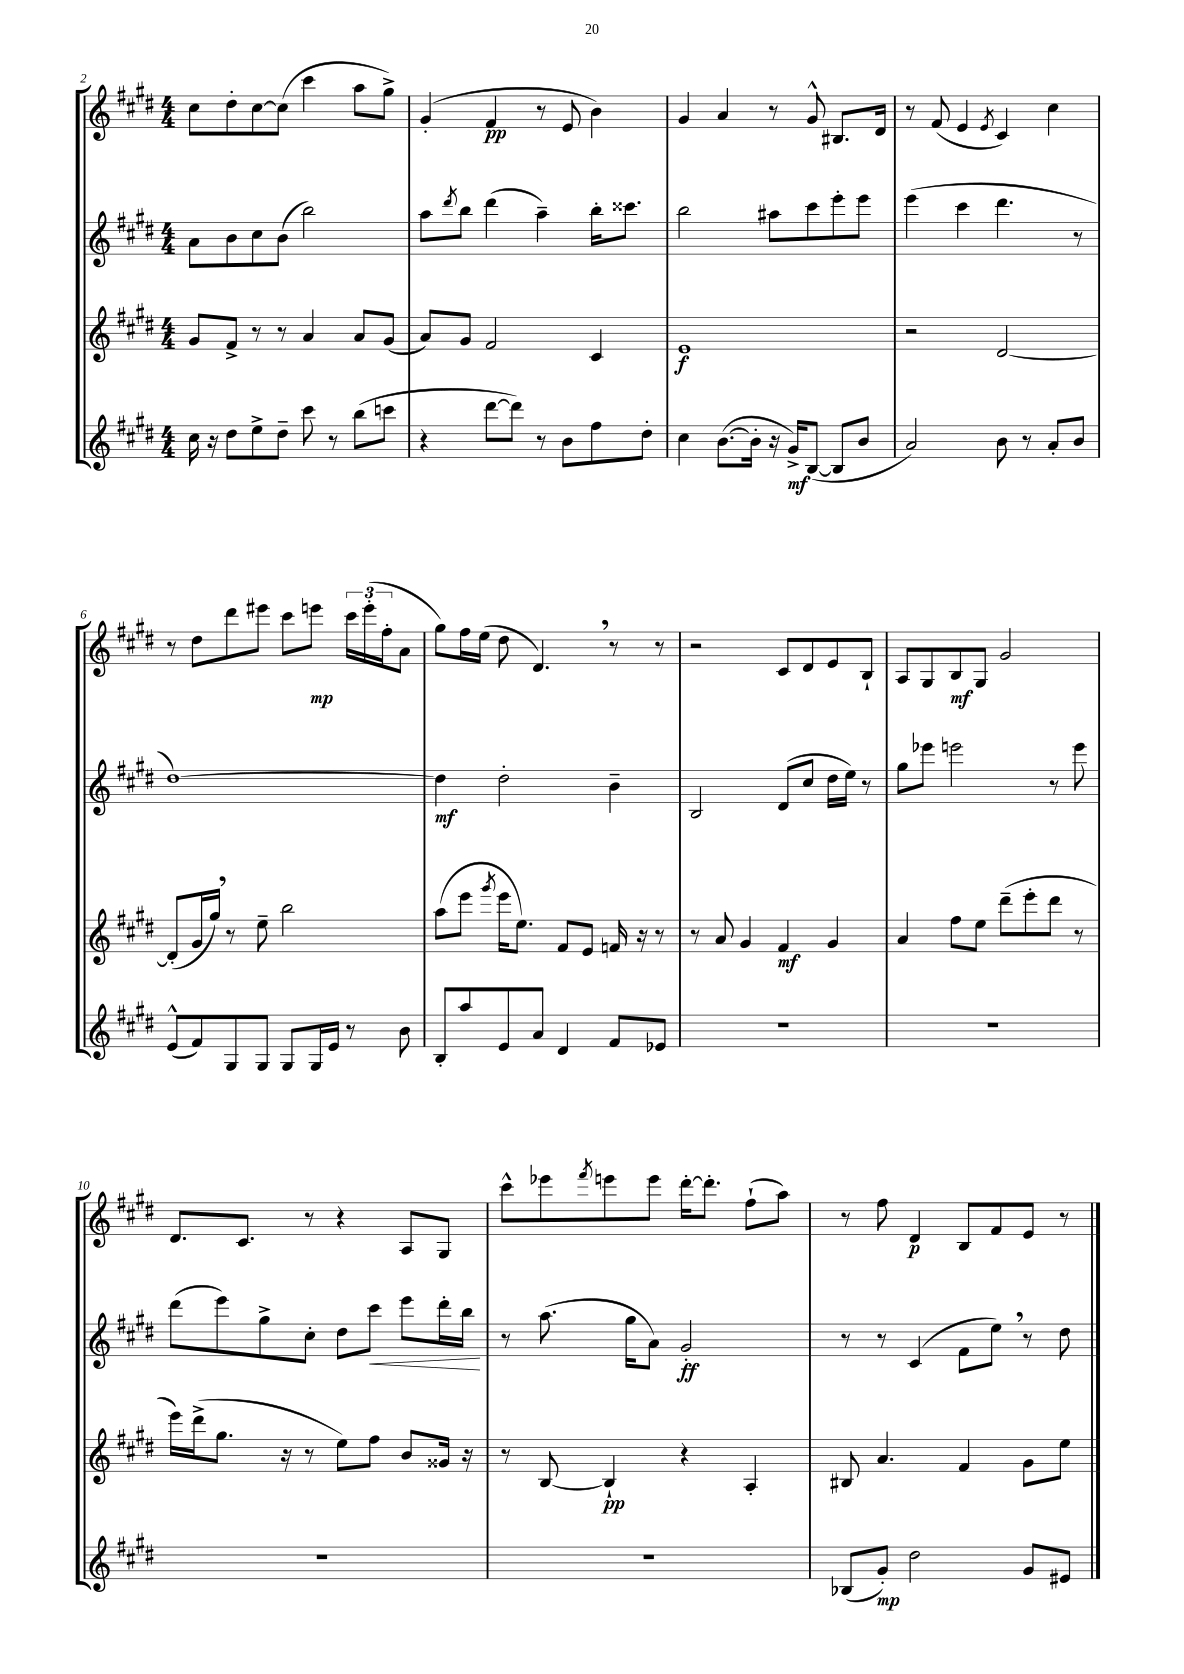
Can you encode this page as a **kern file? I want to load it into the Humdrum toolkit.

**kern	**dynam	**kern	**dynam	**kern	**dynam	**kern	**dynam
*part4	*part4	*part3	*part3	*part2	*part2	*part1	*part1
*staff4	*staff4	*staff3	*staff3	*staff2	*staff2	*staff1	*staff1
*clefG2	*	*clefG2	*	*clefG2	*	*clefG2	*
*k[f#c#g#d#]	*	*k[f#c#g#d#]	*	*k[f#c#g#d#]	*	*k[f#c#g#d#]	*
*M4/4	*	*M4/4	*	*M4/4	*	*M4/4	*
=2	=2	=2	=2	=2	=2	=2	=2
16cc#\	.	8g#/L	.	8a\L	.	8cc#\L	.
16r	.	.	.	.	.	.	.
8dd#\L	.	8f#^/J	.	8b\	.	8dd#'\	.
8ee^\	.	8r	.	8cc#\	.	[8cc#\	.
8dd#~\J	.	8r	.	(8b\J	.	(8cc#\J]	.
8ccc#\	.	4a/	.	2bb\)	.	4ccc#\	.
8r	.	.	.	.	.	.	.
(8bb\L	.	8a/L	.	.	.	8aa\L	.
8cccn\J	.	(8g#/J	.	.	.	8gg#^\J)	.
=3	=3	=3	=3	=3	=3	=3	=3
4r	.	8a/L)	.	8aa\L	.	(4g#'/	.
.	.	.	.	8qddd#/	.	.	.
.	.	8g#/J	.	8bb\J	.	.	.
[8ddd#\L	.	2f#/	.	(4ddd#\	.	4f#/	pp
8ddd#\J])	.	.	.	.	.	.	.
8r	.	.	.	4aa~\)	.	8r	.
8b\L	.	.	.	.	.	8e/	.
8ff#\	.	4c#/	.	16bb'\KL	.	4b\)	.
.	.	.	.	8.ccc##X\J	.	.	.
8dd#'\J	.	.	.	.	.	.	.
=4	=4	=4	=4	=4	=4	=4	=4
4cc#\	.	1e	f	2bb\	.	4g#/	.
([8.b\L	.	.	.	.	.	4a/	.
16b'\Jk]	.	.	.	.	.	.	.
16r	.	.	.	8aa#X\L	.	8r	.
16g#^/KL)	mf	.	.	.	.	.	.
([8B/J	.	.	.	8ccc#\	.	8g#^^/	.
8B/L]	.	.	.	8eee'\	.	8.B#X/L	.
8b/J	.	.	.	8eee\J	.	.	.
.	.	.	.	.	.	16d#/Jk	.
=5	=5	=5	=5	=5	=5	=5	=5
2a/)	.	2r	.	(4eee\	.	8r	.
.	.	.	.	.	.	(8f#/	.
.	.	.	.	4ccc#\	.	4e/	.
.	.	.	.	.	.	8qe/	.
8b\	.	[2d#/	.	4.ddd#\	.	4c#/)	.
8r	.	.	.	.	.	.	.
8a'/L	.	.	.	.	.	4cc#\	.
8b/J	.	.	.	8r	.	.	.
!!LO:LB:g=z
=6	=6	=6	=6	=6	=6	=6	=6
(8e^^/L	.	(8d#'/L]	.	[1dd#)	.	8r	.
8f#/)	.	16g#/L	.	.	.	8dd#\L	.
.	.	16gg#,/JJ)	.	.	.	.	.
8G#/	.	8r	.	.	.	8ddd#\	.
8G#/J	.	8ee~\	.	.	.	8eee#X\J	.
8G#/L	.	2bb\	.	.	.	8ccc#\L	.
16G#/L	.	.	.	.	.	8eeen\J	mp
16e/JJ	.	.	.	.	.	.	.
8r	.	.	.	.	.	24ccc#\LL	.
.	.	.	.	.	.	(24eee'\	.
.	.	.	.	.	.	24ff#'\J	.
8b\	.	.	.	.	.	8a\J	.
=7	=7	=7	=7	=7	=7	=7	=7
8B'/L	.	(8aa\L	.	4dd#\]	mf	8gg#\L)	.
8aa/	.	8eee\J	.	.	.	16ff#\L	.
.	.	.	.	.	.	(16ee\JJ	.
.	.	8qggg#/	.	.	.	.	.
8e/	.	16eee\KL	.	2dd#'\	.	8dd#\	.
.	.	8.ee\J)	.	.	.	.	.
8a/J	.	.	.	.	.	4.d#,/)	.
4d#/	.	8f#/L	.	.	.	.	.
.	.	8e/J	.	.	.	.	.
8f#/L	.	16fn/	.	4b~\	.	8r	.
.	.	16r	.	.	.	.	.
8e-X/J	.	8r	.	.	.	8r	.
=8	=8	=8	=8	=8	=8	=8	=8
1r	.	8r	.	2B/	.	2r	.
.	.	8a/	.	.	.	.	.
.	.	4g#/	.	.	.	.	.
.	.	4f#/	mf	(8d#/L	.	8c#/L	.
.	.	.	.	8cc#/J	.	8d#/	.
.	.	4g#/	.	16dd#\LL	.	8e/	.
.	.	.	.	16ee\JJ)	.	.	.
.	.	.	.	8r	.	8B`/J	.
=9	=9	=9	=9	=9	=9	=9	=9
1r	.	4a/	.	8gg#\L	.	8A/L	.
.	.	.	.	8eee-X\J	.	8G#/	.
.	.	8ff#\L	.	2eeen\	.	8B/	mf
.	.	8ee\J	.	.	.	8G#/J	.
.	.	(8ddd#~\L	.	.	.	2g#/	.
.	.	8eee'\	.	.	.	.	.
.	.	8ddd#\J	.	8r	.	.	.
.	.	8r	.	8eee\	.	.	.
!!LO:LB:g=z
=10	=10	=10	=10	=10	=10	=10	=10
1r	.	16eee\LL)	.	(8ddd#\L	.	8.d#/L	.
.	.	(16ddd#^\J	.	.	.	.	.
.	.	8.gg#\J	.	8eee\)	.	.	.
.	.	.	.	.	.	8.c#/J	.
.	.	.	.	8gg#^\	.	.	.
.	.	16r	.	.	.	.	.
.	.	8r	.	8cc#'\J	.	8r	.
.	.	8ee\L)	.	8dd#\L	.	4r	.
!	!	!	!	!	!LO:HP:b	!	!
.	.	8ff#\J	.	8ccc#\J	<	.	.
.	.	8b/L	.	8eee\L	.	8A/L	.
.	.	16g##X/Jk	.	16ddd#'\L	.	8G#/J	.
.	.	16r	.	16bb\JJ	.	.	.
.	.	.	.	.	[	.	.
=11	=11	=11	=11	=11	=11	=11	=11
1r	.	8r	.	8r	.	8ccc#^^\L	.
.	.	[8B/	.	(8.aa\	.	8eee-X\	.
.	.	.	.	.	.	8qfff#/	.
.	.	4B`/]	pp	.	.	8eeen\	.
.	.	.	.	16gg#\KL	.	.	.
.	.	.	.	8a\J)	.	8eee\J	.
.	.	4r	.	2g#'/	ff	[16ddd#'\KL	.
.	.	.	.	.	.	8.ddd#'\J]	.
.	.	4A'/	.	.	.	(8ff#`\L	.
.	.	.	.	.	.	8aa\J)	.
=12	=12	=12	=12	=12	=12	=12	=12
(8B-X/L	.	8B#X/	.	8r	.	8r	.
8g#'/J)	mp	4.a/	.	8r	.	8ff#\	.
2dd#\	.	.	.	(4c#/	.	4d#/	p
.	.	4f#/	.	8f#\L	.	8B/L	.
.	.	.	.	8ee,\J)	.	8f#/	.
8g#/L	.	8g#\L	.	8r	.	8e/J	.
8e#X/J	.	8ee\J	.	8dd#\	.	8r	.
==	==	==	==	==	==	==	==
*-	*-	*-	*-	*-	*-	*-	*-
